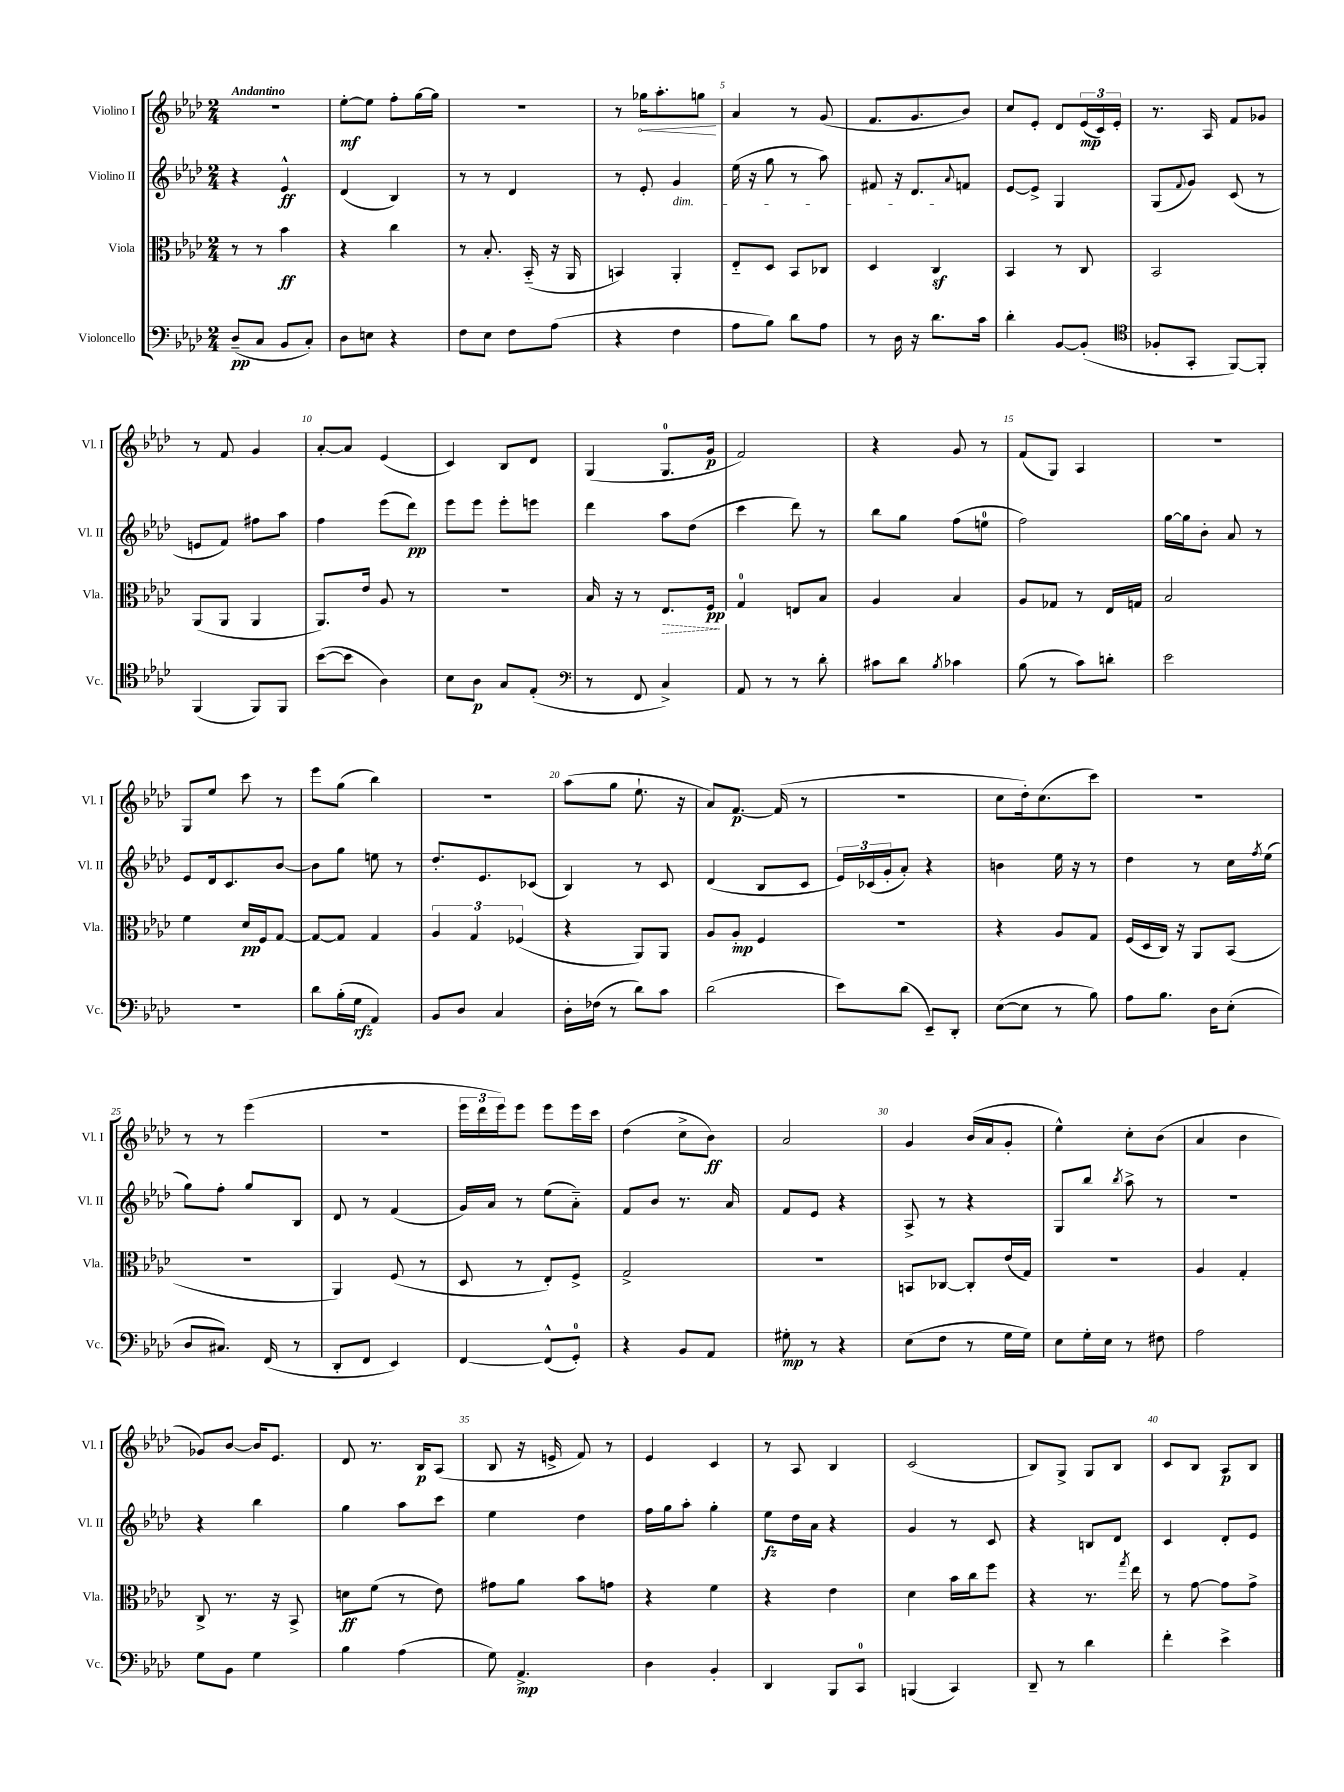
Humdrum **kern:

**kern	**dynam	**kern	**dynam	**kern	**dynam	**kern	**dynam
*part4	*part4	*part3	*part3	*part2	*part2	*part1	*part1
*staff4	*staff4	*staff3	*staff3	*staff2	*staff2	*staff1	*staff1
*I"Violoncello	*	*I"Viola	*	*I"Violino II	*	*I"Violino I	*
*I'Vc.	*	*I'Vla.	*	*I'Vl. II	*	*I'Vl. I	*
*clefF4	*	*clefC3	*	*clefG2	*	*clefG2	*
*k[b-e-a-d-]	*	*k[b-e-a-d-]	*	*k[b-e-a-d-]	*	*k[b-e-a-d-]	*
*M2/4	*	*M2/4	*	*M2/4	*	*M2/4	*
=1	=1	=1	=1	=1	=1	=1	=1
!	!	!	!	!	!	!LO:TX:a:B:t=Andantino	!
(8D-~/L	pp	8r	.	4r	.	2r	.
8C/J	.	8r	.	.	.	.	.
8BB-/L	.	4b-\	ff	4e-^^/	ff	.	.
8C'/J)	.	.	.	.	.	.	.
=2	=2	=2	=2	=2	=2	=2	=2
8D-\L	.	4r	.	(4d-/	.	[8ee-'\L	mf
8En\J	.	.	.	.	.	8ee-\J]	.
4r	.	4cc\	.	4B-/)	.	8ff'\L	.
.	.	.	.	.	.	[16gg\L	.
.	.	.	.	.	.	16gg\JJ]	.
=3	=3	=3	=3	=3	=3	=3	=3
8F\L	.	8r	.	8r	.	2r	.
8E-\J	.	8.B-'/	.	8r	.	.	.
8F\L	.	.	.	4d-/	.	.	.
.	.	(16BB-/	.	.	.	.	.
(8A-\J	.	16r	.	.	.	.	.
.	.	16AA-/	.	.	.	.	.
=4	=4	=4	=4	=4	=4	=4	=4
4r	.	4BBn/)	.	8r	.	8r	.
!	!	!	!	!	!	!	!LO:HP:b
.	.	.	.	8e-'/	.	16gg-X\KL	<
.	.	.	.	.	.	8.aa-'\	.
!	!	!	!	!LO:TX:b:i:t=dim.	!	!	!
4F\	.	4AA-'/	.	4g/	.	.	.
.	.	.	.	.	.	8ggn\J	.
.	.	.	.	.	.	.	[
=5	=5	=5	=5	=5	=5	=5	=5
8A-\L	.	8E-/L	.	(16ee-\	.	4a-/	.
.	.	.	.	16r	.	.	.
8B-\J)	.	8D-/J	.	8gg\	.	.	.
8d-\L	.	8BB-/L	.	8r	.	8r	.
8A-\J	.	8C-X/J	.	8aa-\)	.	(8g/	.
=6	=6	=6	=6	=6	=6	=6	=6
8r	.	4D-/	.	8f#X/	.	8.f/L	.
16D-\	.	.	.	16r	.	.	.
16r	.	.	.	8.d-/L	.	8.g/	.
8.d-\L	.	4Cz/	.	.	.	.	.
.	.	.	.	8qqa-/	.	.	.
.	.	.	.	8fn/J	.	8b-/J)	.
16c\Jk	.	.	.	.	.	.	.
=7	=7	=7	=7	=7	=7	=7	=7
4d-'\	.	4BB-/	.	[8e-/L	.	8cc/L	.
.	.	.	.	8e-^/J]	.	8e-'/J	.
[8BB-/L	.	8r	.	4G/	.	8d-/L	.
(8BB-'/J]	.	8C/	.	.	.	(24e-/L	mp
.	.	.	.	.	.	24c/)	.
.	.	.	.	.	.	24e-'/JJ	.
=8	=8	=8	=8	=8	=8	=8	=8
*clefC4	*	*	*	*	*	*	*
8F-X'/L	.	2BB-/	.	(8G/L	.	8.r	.
.	.	.	.	8qqf/	.	.	.
8GG'/J	.	.	.	8g/J)	.	.	.
.	.	.	.	.	.	16A-/	.
[8FF/L)	.	.	.	(8c/	.	8f/L	.
8FF'/J]	.	.	.	8r	.	8g-X/J	.
!!LO:LB:g=z
=9	=9	=9	=9	=9	=9	=9	=9
(4FF/	.	(8AA-/L	.	8en/L	.	8r	.
.	.	8AA-/J	.	8f/J)	.	8f/	.
8FF/L)	.	4AA-/	.	8ff#X\L	.	4g/	.
8FF/J	.	.	.	8aa-\J	.	.	.
=10	=10	=10	=10	=10	=10	=10	=10
([8b-\L	.	8.AA-/L)	.	4ff\	.	[8a-'/L	.
8b-\J]	.	.	.	.	.	8a-/J]	.
.	.	16e-/Jk	.	.	.	.	.
4A-\)	.	8A-/	.	(8eee-\L	.	(4e-/	.
.	.	8r	.	8ddd-\J)	pp	.	.
=11	=11	=11	=11	=11	=11	=11	=11
8B-\L	.	2r	.	8eee-\L	.	4c/)	.
8A-\J	p	.	.	8eee-\J	.	.	.
8G/L	.	.	.	8eee-'\L	.	8B-/L	.
(8E-'/J	.	.	.	8eeen\J	.	8d-/J	.
=12	=12	=12	=12	=12	=12	=12	=12
*clefF4	*	*	*	*	*	*	*
8r	.	16B-/	.	4ddd-\	.	(4G/	.
.	.	16r	.	.	.	.	.
8FF/	.	8r	.	.	.	.	.
!	!	!	!LO:HP:b	!	!	!	!
4C^/)	.	8.E-/L	>	8aa-\L	.	8.G/L	.
.	.	.	.	(8dd-\J	.	.	.
.	.	16F/Jk	pp	.	.	16g/Jk	p
.	.	.	]	.	.	.	.
=13	=13	=13	=13	=13	=13	=13	=13
8AA-/	.	4G/	.	4ccc\	.	2f/)	.
8r	.	.	.	.	.	.	.
8r	.	8En/L	.	8ddd-\)	.	.	.
8d-'\	.	8B-/J	.	8r	.	.	.
=14	=14	=14	=14	=14	=14	=14	=14
8c#X\L	.	4A-/	.	8bb-\L	.	4r	.
8d-\J	.	.	.	8gg\J	.	.	.
8qB-/	.	.	.	.	.	.	.
4c-X\	.	4B-/	.	(8ff\L	.	8g/	.
.	.	.	.	8een\J	.	8r	.
=15	=15	=15	=15	=15	=15	=15	=15
(8B-\	.	8A-/L	.	2ff\)	.	(8f/L	.
8r	.	8G-X/J	.	.	.	8G/J)	.
8c\L)	.	8r	.	.	.	4A-/	.
8dn'\J	.	16E-/LL	.	.	.	.	.
.	.	16Gn/JJ	.	.	.	.	.
=16	=16	=16	=16	=16	=16	=16	=16
2e-\	.	2B-/	.	[16gg\LL	.	2r	.
.	.	.	.	16gg\J]	.	.	.
.	.	.	.	8b-'\J	.	.	.
.	.	.	.	8a-/	.	.	.
.	.	.	.	8r	.	.	.
!!LO:LB:g=z
=17	=17	=17	=17	=17	=17	=17	=17
2r	.	4f\	.	8e-/L	.	8G/L	.
.	.	.	.	16d-/k	.	8ee-/J	.
.	.	.	.	8.c/	.	.	.
.	.	16d-/LL	pp	.	.	8ccc\	.
.	.	16F/J	.	.	.	.	.
.	.	[8G/J	.	[8b-/J	.	8r	.
=18	=18	=18	=18	=18	=18	=18	=18
8d-\L	.	8G/L_	.	8b-\L]	.	8eee-\L	.
(16B-'\L	.	8G/J]	.	8gg\J	.	(8gg\J	.
16G\JJ	rfz	.	.	.	.	.	.
4AA-/)	.	4G/	.	8een\	.	4bb-\)	.
.	.	.	.	8r	.	.	.
=19	=19	=19	=19	=19	=19	=19	=19
8BB-/L	.	6A-/	.	8.dd-'/L	.	2r	.
8D-/J	.	.	.	.	.	.	.
.	.	6G/	.	.	.	.	.
.	.	.	.	8.e-/	.	.	.
4C/	.	.	.	.	.	.	.
.	.	(6F-X/	.	.	.	.	.
.	.	.	.	(8c-X/J	.	.	.
=20	=20	=20	=20	=20	=20	=20	=20
16D-'\LL	.	4r	.	4B-/)	.	(8aa-\L	.
(16F-X\JJ	.	.	.	.	.	.	.
8r	.	.	.	.	.	8gg\J	.
8d-\L)	.	8AA-/L)	.	8r	.	8.ee-`\	.
8c\J	.	8AA-/J	.	8c/	.	.	.
.	.	.	.	.	.	16r	.
=21	=21	=21	=21	=21	=21	=21	=21
(2d-\	.	8A-/L	.	(4d-/	.	8a-/L)	.
.	.	8A-'/J	mp	.	.	[8.f/J	p
.	.	4F/	.	8B-/L	.	.	.
.	.	.	.	.	.	(16f/]	.
.	.	.	.	8c/J	.	8r	.
=22	=22	=22	=22	=22	=22	=22	=22
8e-\L)	.	2r	.	24e-/LL)	.	2r	.
.	.	.	.	(24c-X/	.	.	.
.	.	.	.	24g'/J	.	.	.
(8d-\J	.	.	.	8a-'/J)	.	.	.
8EE-~/L)	.	.	.	4r	.	.	.
8DD-'/J	.	.	.	.	.	.	.
=23	=23	=23	=23	=23	=23	=23	=23
([8E-\L	.	4r	.	4bn\	.	8cc\L	.
8E-\J]	.	.	.	.	.	16dd-'\k)	.
.	.	.	.	.	.	(8.cc\	.
8r	.	8A-/L	.	16ee-\	.	.	.
.	.	.	.	16r	.	.	.
8B-\)	.	8G/J	.	8r	.	8ccc\J)	.
=24	=24	=24	=24	=24	=24	=24	=24
8A-\L	.	(16F/LL	.	4dd-\	.	2r	.
.	.	16D-/	.	.	.	.	.
8.B-\J	.	16C/JJ)	.	.	.	.	.
.	.	16r	.	.	.	.	.
.	.	8AA-/L	.	8r	.	.	.
16D-\KL	.	.	.	.	.	.	.
(8E-'\J	.	(8BB-/J	.	16cc\LL	.	.	.
.	.	.	.	8qff/	.	.	.
.	.	.	.	(16ee-\JJ	.	.	.
!!LO:LB:g=z
=25	=25	=25	=25	=25	=25	=25	=25
8D-/L	.	2r	.	8gg\L)	.	8r	.
8.C#X/J)	.	.	.	8ff'\J	.	8r	.
.	.	.	.	8gg/L	.	(4eee-\	.
(16FF/	.	.	.	.	.	.	.
8r	.	.	.	8B-/J	.	.	.
=26	=26	=26	=26	=26	=26	=26	=26
8DD-'/L	.	4AA-/)	.	8d-/	.	2r	.
8FF/J	.	.	.	8r	.	.	.
4EE-/)	.	(8F/	.	(4f/	.	.	.
.	.	8r	.	.	.	.	.
=27	=27	=27	=27	=27	=27	=27	=27
[4FF/	.	8D-/	.	16g/LL)	.	24eee-\LL	.
.	.	.	.	.	.	24ddd-\	.
.	.	.	.	16a-/JJ	.	.	.
.	.	.	.	.	.	24eee-\J)	.
.	.	8r	.	8r	.	8eee-\J	.
(8FF^^/L]	.	8E-'/L)	.	(8ee-\L	.	8eee-\L	.
8GG'/J)	.	8F^/J	.	8a-\J)	.	16eee-\L	.
.	.	.	.	.	.	16ccc\JJ	.
=28	=28	=28	=28	=28	=28	=28	=28
4r	.	2G^/	.	8f/L	.	(4dd-\	.
.	.	.	.	8b-/J	.	.	.
8BB-/L	.	.	.	8.r	.	8cc^\L	.
8AA-/J	.	.	.	.	.	8b-\J)	ff
.	.	.	.	16a-/	.	.	.
=29	=29	=29	=29	=29	=29	=29	=29
8G#X'\	mp	2r	.	8f/L	.	2a-/	.
8r	.	.	.	8e-/J	.	.	.
4r	.	.	.	4r	.	.	.
=30	=30	=30	=30	=30	=30	=30	=30
(8E-\L	.	8BBn/L	.	8A-^/	.	4g/	.
8F\J	.	[8C-X/J	.	8r	.	.	.
8r	.	8C-'/L]	.	4r	.	(16b-/LL	.
.	.	.	.	.	.	16a-/J	.
16G\LL	.	(16e-/L	.	.	.	8g'/J	.
16G\JJ)	.	16G/JJ)	.	.	.	.	.
=31	=31	=31	=31	=31	=31	=31	=31
8E-\L	.	2r	.	8G/L	.	4ee-^^\)	.
16G'\L	.	.	.	8bb-/J	.	.	.
16E-\JJ	.	.	.	.	.	.	.
.	.	.	.	8qbb-/	.	.	.
8r	.	.	.	8aa-^\	.	8cc'\L	.
8F#X\	.	.	.	8r	.	(8b-\J	.
=32	=32	=32	=32	=32	=32	=32	=32
2A-\	.	4A-/	.	2r	.	4a-/	.
.	.	4G'/	.	.	.	4b-\	.
!!LO:LB:g=z
=33	=33	=33	=33	=33	=33	=33	=33
8G\L	.	8C^/	.	4r	.	8g-X/L)	.
8BB-\J	.	8.r	.	.	.	[8b-/J	.
4G\	.	.	.	4bb-\	.	16b-/KL]	.
.	.	16r	.	.	.	8.e-/J	.
.	.	8BB-^/	.	.	.	.	.
=34	=34	=34	=34	=34	=34	=34	=34
4B-\	.	8dn\L	ff	4gg\	.	8d-/	.
.	.	(8f\J	.	.	.	8.r	.
(4A-\	.	8r	.	8aa-\L	.	.	.
.	.	.	.	.	.	16B-/KL	p
.	.	8e-\)	.	8ccc\J	.	(8A-/J	.
=35	=35	=35	=35	=35	=35	=35	=35
8G\)	.	8g#X\L	.	4ee-\	.	8B-/	.
4.AA-^/	mp	8a-\J	.	.	.	16r	.
.	.	.	.	.	.	16en^/	.
.	.	8b-\L	.	4dd-\	.	8f/)	.
.	.	8gn\J	.	.	.	8r	.
=36	=36	=36	=36	=36	=36	=36	=36
4D-\	.	4r	.	16ff\LL	.	4e-/	.
.	.	.	.	16gg\J	.	.	.
.	.	.	.	8aa-'\J	.	.	.
4BB-'/	.	4f\	.	4gg'\	.	4c/	.
=37	=37	=37	=37	=37	=37	=37	=37
4DD-/	.	4r	.	8ee-\L	fz	8r	.
.	.	.	.	16dd-\L	.	8A-/	.
.	.	.	.	16a-\JJ	.	.	.
8BBB-/L	.	4e-\	.	4r	.	4B-/	.
8CC/J	.	.	.	.	.	.	.
=38	=38	=38	=38	=38	=38	=38	=38
(4BBBn/	.	4d-\	.	4g/	.	(2c/	.
4CC/)	.	16b-\LL	.	8r	.	.	.
.	.	16cc\J	.	.	.	.	.
.	.	8ff\J	.	8c/	.	.	.
=39	=39	=39	=39	=39	=39	=39	=39
8DD-~/	.	4r	.	4r	.	8B-/L)	.
8r	.	.	.	.	.	8G^/J	.
4d-\	.	8.r	.	8Bn/L	.	8G/L	.
.	.	.	.	8d-/J	.	8B-/J	.
.	.	8qgg/	.	.	.	.	.
.	.	16ee-\	.	.	.	.	.
=40	=40	=40	=40	=40	=40	=40	=40
4f'\	.	8r	.	4c/	.	8c/L	.
.	.	[8g\	.	.	.	8B-/J	.
4e-^\	.	8g\L]	.	8d-'/L	.	8A-/L	p
.	.	8g^\J	.	8e-/J	.	8B-/J	.
==	==	==	==	==	==	==	==
*-	*-	*-	*-	*-	*-	*-	*-
